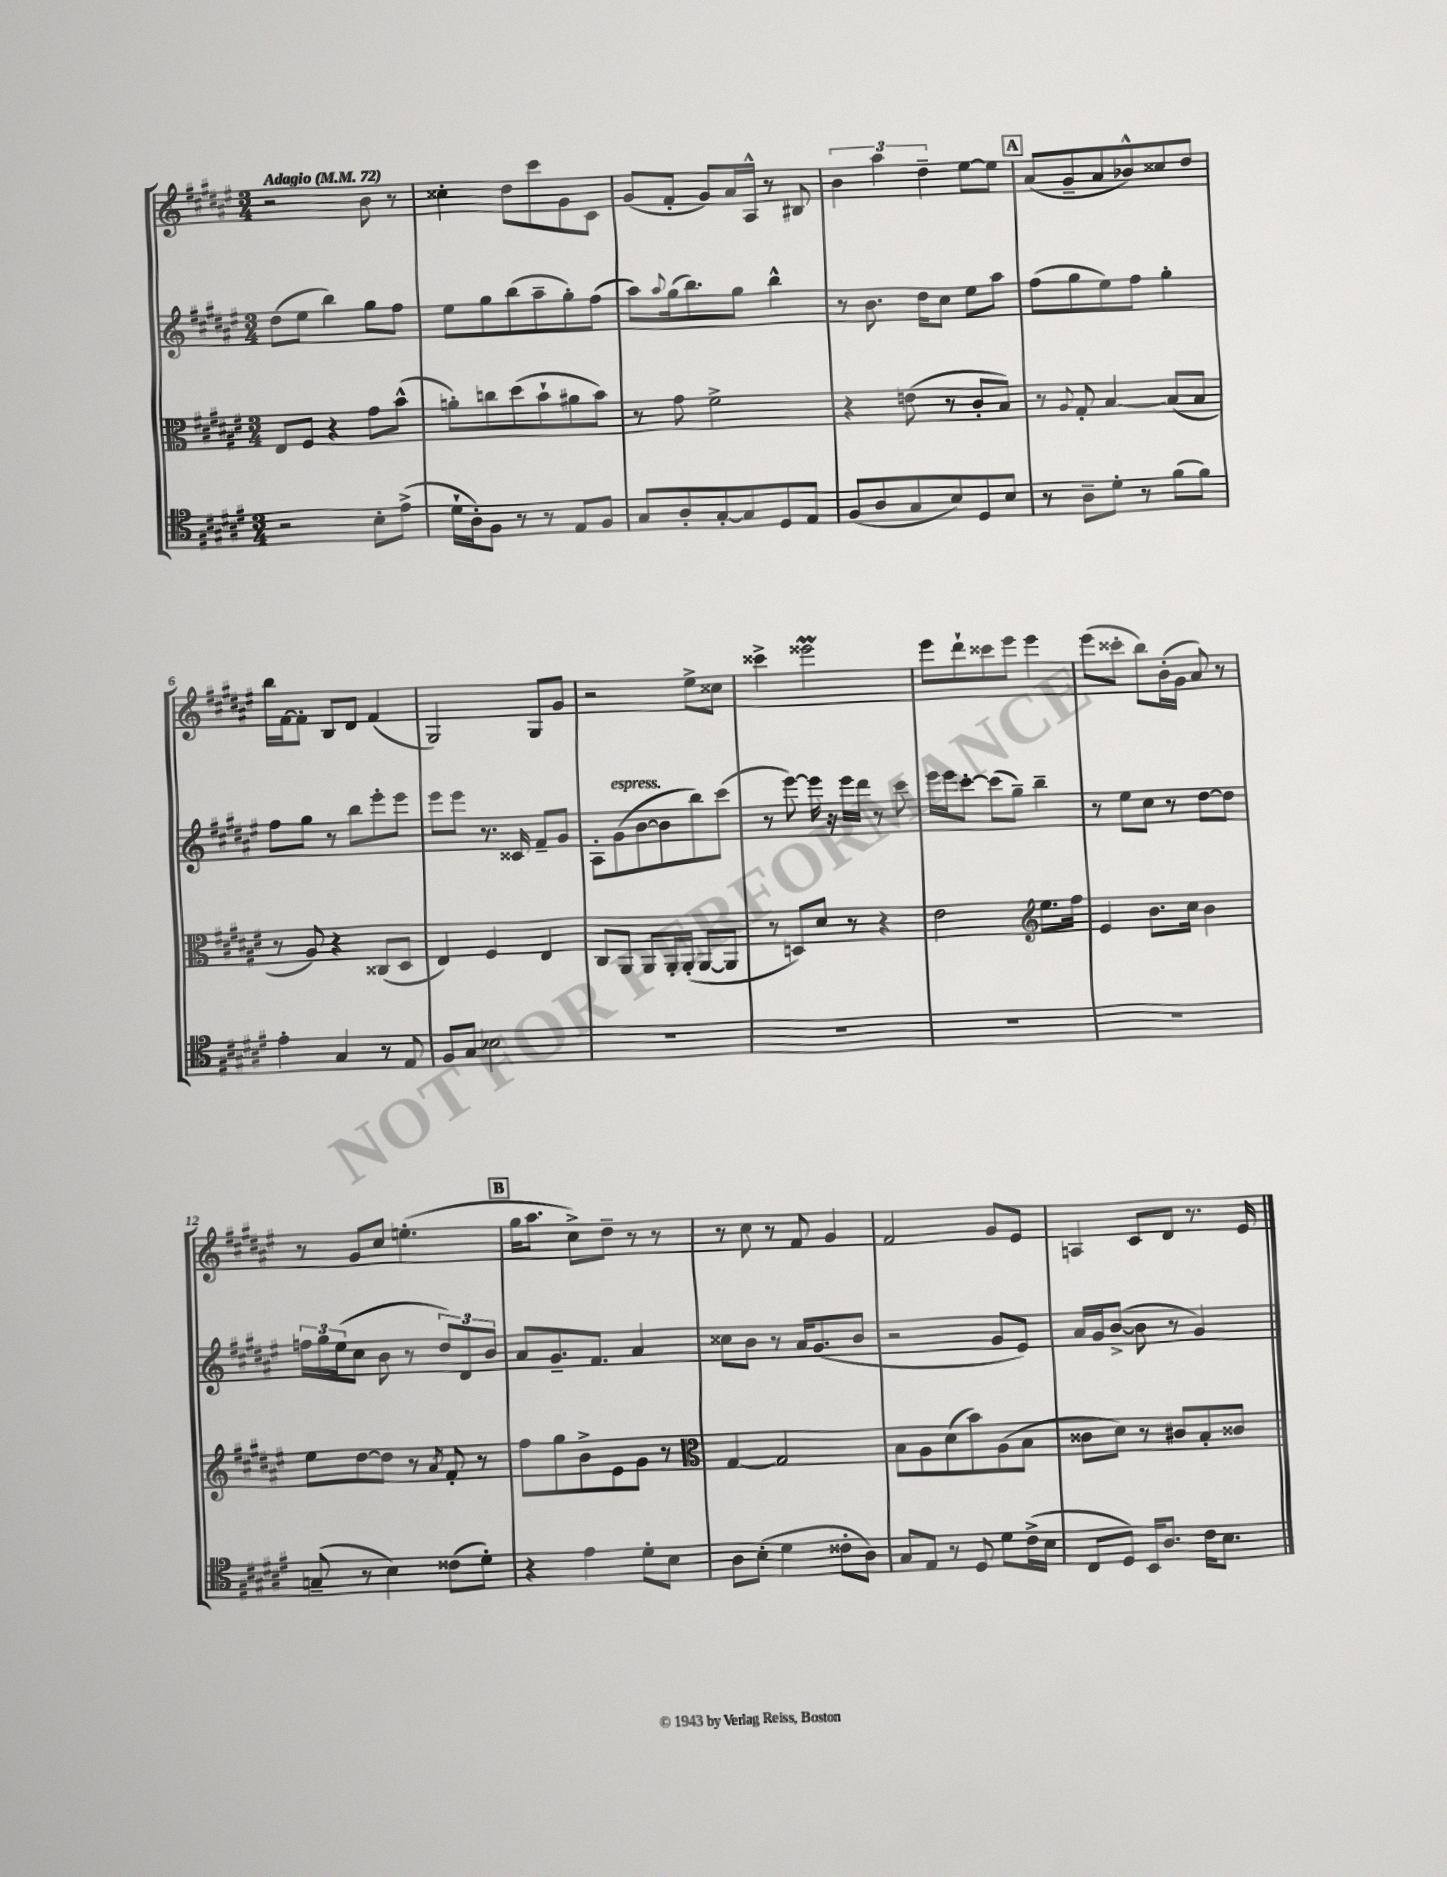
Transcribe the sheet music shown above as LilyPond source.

<<
\new StaffGroup <<
\new Staff = "s0" {
    \clef treble \key fis \major \numericTimeSignature \time 3/4 \tempo "Adagio" 4 = 72
    r2 b'8 r8 |
    cisis''4-. dis''8 cis'''8 gis'8 cis'8 |
    gis'8( fis'8-. gis'8) ais'16 ais16-^ r8 bis8 |
    \tuplet 3/2 { b'4 ais''4 dis''4-- } eis''8~ eis''8 |
    \mark \markup { \box "A" } ais'8( gis'8-- ais'8 bes'8-^) cisis''8 dis''8 |
    b''16 fis'16~ fis'8-. b8 dis'8 fis'4( |
    gis2) gis8 gis'8 |
    r2 eis''8-> cisis''8 |
    cisis'''4-> eisis'''2\prall |
    eis'''8 dis'''8-! cisis'''8 eis'''8 eis'''4 |
    eis'''8( cisis'''8-. b''8) b'16-.( gis'16 ais'8) r8 |
    r8 gis'8 cis''8 e''4.-.( |
    \mark \markup { \box "B" } gis''16 ais''8. cis''8->) dis''8-- r8 r8 |
    r8 cis''8 r8 fis'8 gis'4 |
    fis'2 gis'8 eis'8 |
    a4 cis'8 dis'8 r8. eis'16 \bar "|." |
}
\new Staff = "s1" {
    \clef treble \key fis \major \numericTimeSignature \time 3/4
    dis''8( eis''8 b''4) gis''8 fis''8 |
    eis''8 gis''8 b''8( ais''8-- gis''8-.) fis''8( |
    ais''8) \appoggiatura { ais''8 } gis''16( b''8.) gis''8 b''4-^ |
    r8 b'8. dis''16 cis''8 eis''8 ais''8 |
    \mark \markup { \box "A" } fis''8( gis''8 eis''8) fis''8 gis''4-. |
    fis''8 gis''8 r8 b''8 eis'''8-. eis'''8 |
    eis'''8 eis'''8 r8. cisis'16 fis'8-- gis'8 |
    ais8-. gis'8^\markup { \italic "espress." }( b'8~ b'8 b''8) cis'''8( |
    r8 eis'''8~) eis'''16 r16 eis'''16 dis'''16 r8 cis'''8 |
    eis'''16 eis'''16 cis'''8~-. cis'''8( gis''8--) b''4-- |
    r8 eis''8 cis''8 r8 dis''8~ dis''8 |
    \tuplet 3/2 { f''16 gis''16 eis''16( } cis''8 b'8 r8 \tuplet 3/2 { dis''8) dis'8 b'8 } |
    \mark \markup { \box "B" } ais'8 gis'8.-- fis'8. ais'4 |
    cisis''8 b'8 r8 ais'16 gis'8.( b'8 |
    r2 gis'8 eis'8) |
    ais'16 gis'16 b'8~->( b'8 r8 gis'4) \bar "|." |
}
\new Staff = "s2" {
    \clef alto \key fis \major \numericTimeSignature \time 3/4
    eis8 fis8 r4 gis'8 b'8-^( |
    a'8-.) c''8 dis''8( b'8-! ais'8 b'8) |
    r8 gis'8 fis'2-> |
    r4 e'8( r8 cis'8-. b8) |
    \mark \markup { \box "A" } r8 \appoggiatura { ais8 } gis8-. b4~ b8( b8 |
    r8 ais8) r4 cisis8( dis8 |
    eis4) fis4 eis4 |
    cis8 ais,8 ais,8 ais,16-. ais,16-.( ais,8~ ais,8 |
    r8 d8) dis'8 r8 r4 |
    eis'2 \clef treble eis''8. fis''16 |
    eis'4 b'8. cis''16 b'4 |
    eis''8 dis''8~ dis''8 r8 \acciaccatura { ais'8 } fis'8-. r8 |
    \mark \markup { \box "B" } fis''8 gis''8 b'8-> eis'8 gis'8 r8 |
    \clef alto gis4~ gis2 |
    b8 ais8 dis'8( b'8) ais8( b8 |
    cisis'8 dis'8) r8 cis'8 b8-. cisis'8 \bar "|." |
}
\new Staff = "s3" {
    \clef tenor \key fis \major \numericTimeSignature \time 3/4
    r2 b8-. eis'8->( |
    dis'16-! ais16-.) fis8 r8 r8 eis8 fis8 |
    gis8 ais8-. gis8~-. gis8 dis8 eis8 |
    fis8( ais8 gis8 b8) dis8 b8 |
    \mark \markup { \box "A" } r8 ais8-- dis'8-. r8 fis'8( fis'8) |
    eis'4-. gis4 r8 eis8 |
    fis8 gis8 bes2 |
    R2. |
    R2. |
    R2. |
    R2. |
    g8--( r8 b4) cisis'8( dis'8-.) |
    \mark \markup { \box "B" } r4 eis'4 dis'8-. b8 |
    ais8 b8-.( dis'4 cisis'8-. ais8) |
    gis8 eis8 r8 dis8 dis'8 cis'16->( b16 |
    cis8 dis8) b,16 ais8. cis'16 b8. \bar "|." |
}
>>
>>
